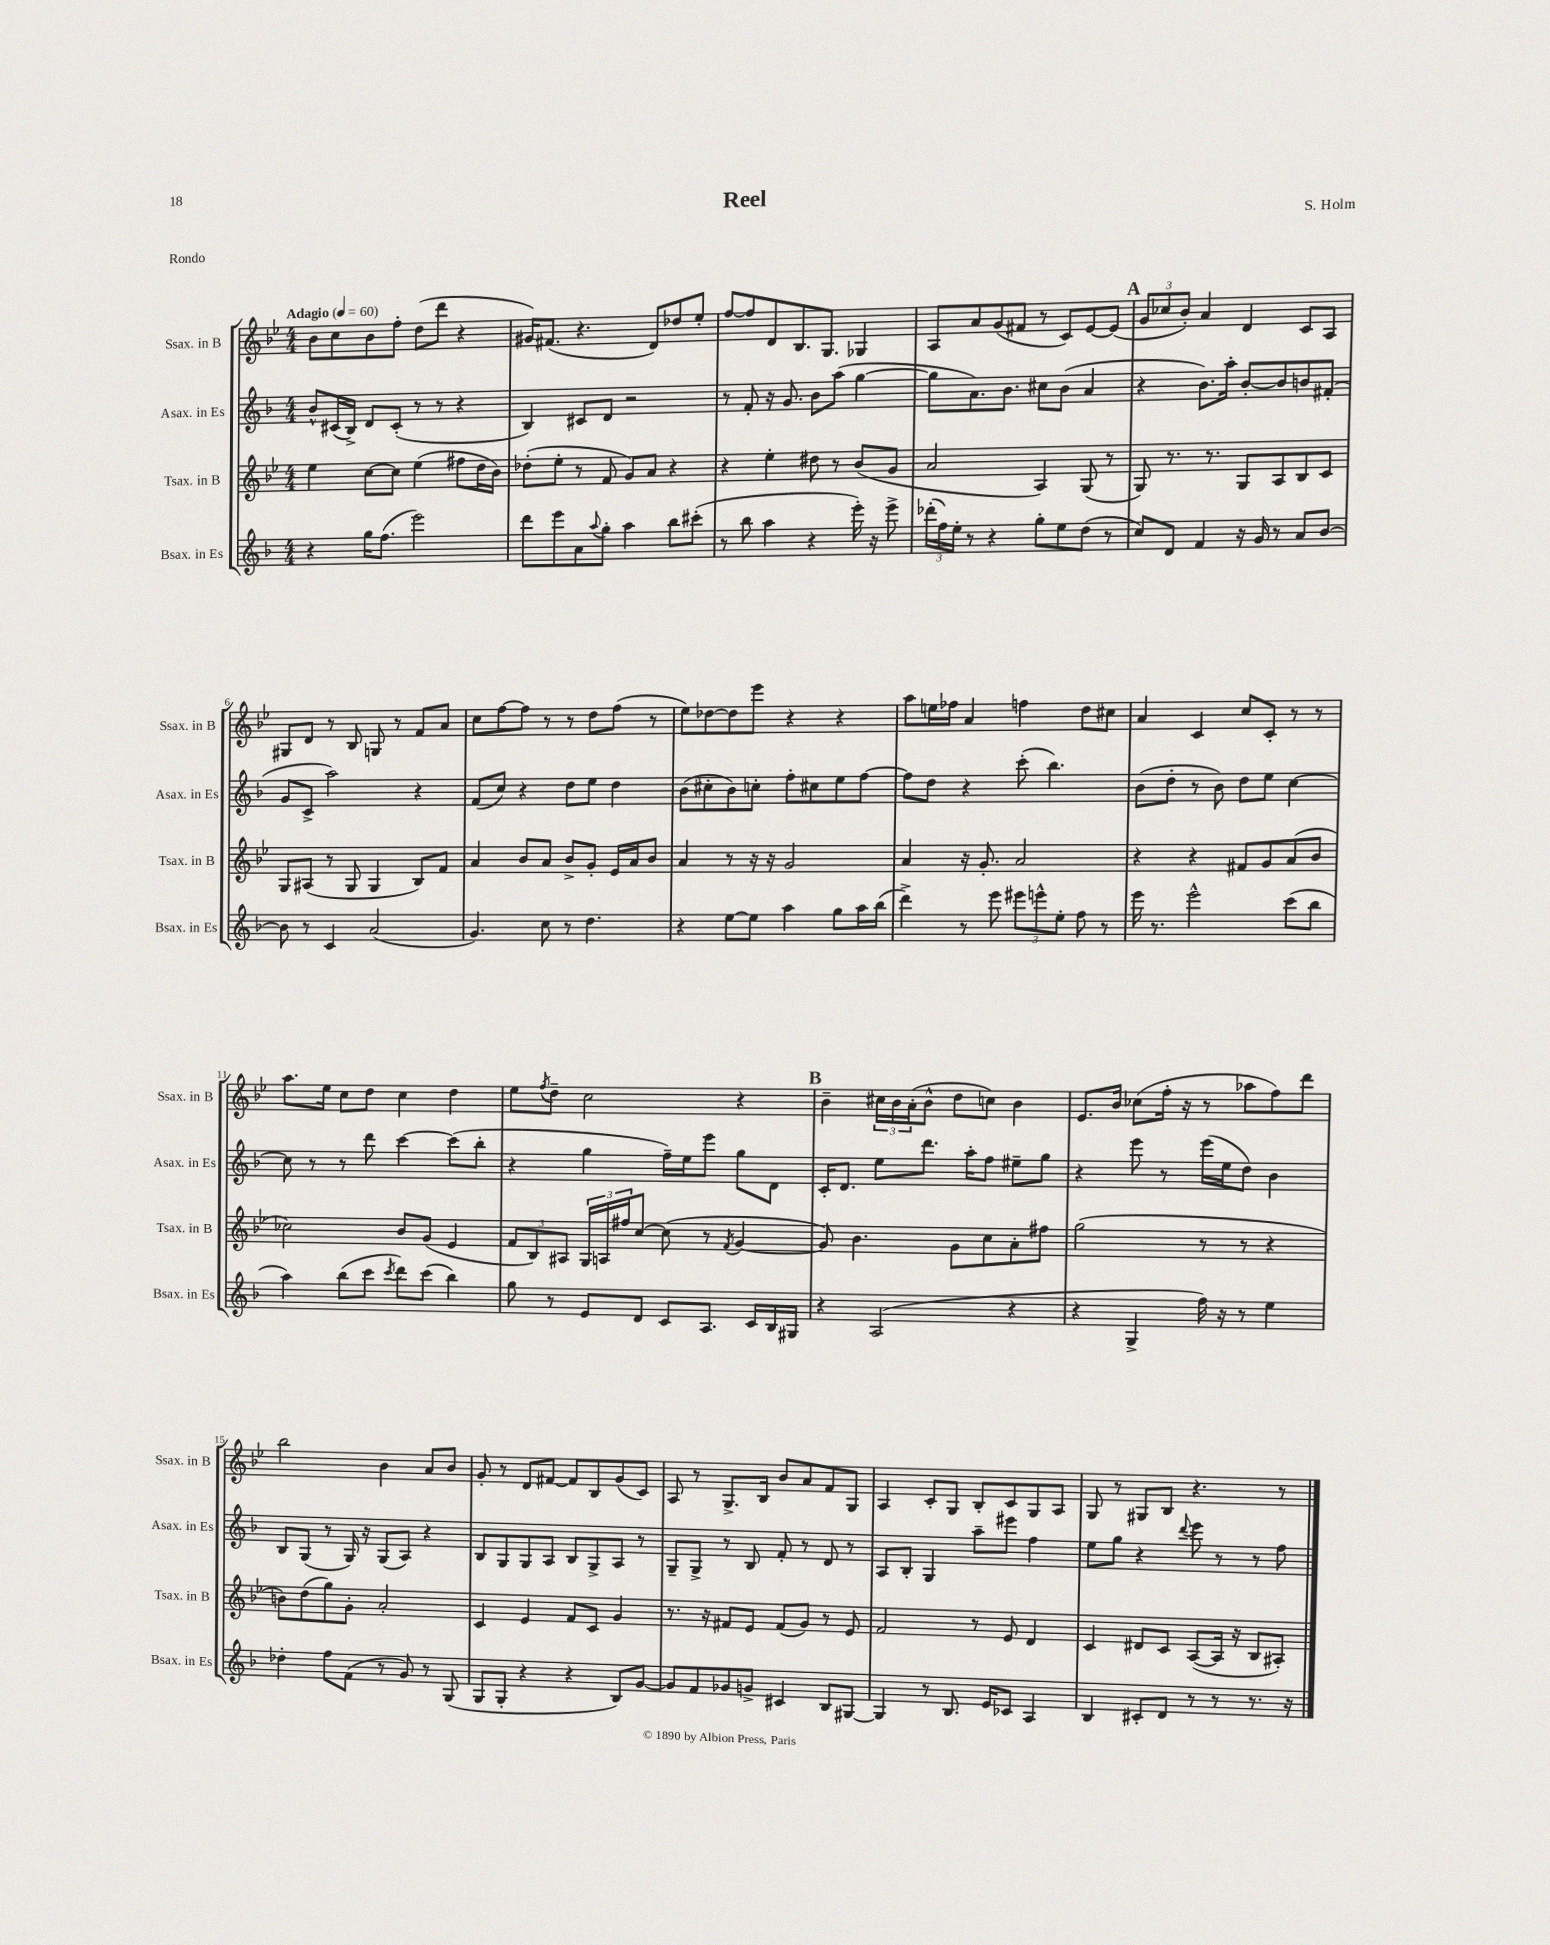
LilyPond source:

\header { title = "Reel" composer = "S. Holm" piece = "Rondo" }
<<
\new StaffGroup <<
\new Staff = "s0" \with { instrumentName = "Ssax. in B" shortInstrumentName = "Ssax. in B" } {
    \clef treble \key bes \major \numericTimeSignature \time 4/4 \tempo "Adagio" 4 = 60
    bes'8 c''8 bes'8 f''8-. d''8( d'''8 r4 |
    gis'16) fis'8.( r4. d'8) des''8 ees''8-. |
    f''8~ f''8 d'8 bes8. g8. ges4 |
    a8 a'8 g'8( fis'8 r8 c'8) ees'8~ ees'8( |
    \mark \markup { \bold "A" } \tuplet 3/2 { g'8 ces''8 bes'8-.) } a'4 d'4 c'8 a8 |
    gis8 d'8 r8 bes8 g8 r8 f'8 a'8 |
    c''8 f''8~ f''8 r8 r8 d''8 f''8( r8 |
    ees''8) des''8~ des''8 ees'''8 r4 r4 |
    a''8 e''16 fes''16 a'4 f''4 d''8 cis''8 |
    a'4 c'4 c''8 c'8-. r8 r8 |
    a''8. ees''16 c''8 d''8 c''4 d''4 |
    ees''8 \acciaccatura { f''8 } d''8-- c''2 r4 |
    \mark \markup { \bold "B" } bes'4-- \tuplet 3/2 { cis''16 bes'16 a'16-.( } bes'8-^ d''8 c''8) bes'4 |
    ees'8. bes'16 ces''8( f''16-. r16 r8 aes''8 f''8) d'''8 |
    bes''2 bes'4 a'8 bes'8 |
    g'8-. r8 d'8 fis'8~ fis'8 bes8 g'8( c'8) |
    a8 r8 g8.-> bes16 bes'8 a'8 f'8 g8 |
    a4 c'8-. g8 bes8-. c'8 g8 a8 |
    g8 r8 gis8 bes8 r4. r8 \bar "|." |
}
\new Staff = "s1" \with { instrumentName = "Asax. in Es" shortInstrumentName = "Asax. in Es" } {
    \clef treble \key f \major \numericTimeSignature \time 4/4
    bes'8-^ cis'16( bes16->) d'8 cis'8-.( r8 r8 r4 |
    bes4) cis'8 d'8 r2 |
    r8 f'8-. r16 g'8. bes'8 a''8( g''4~ |
    g''8 a'8.) bes'8. cis''8 bes'8( a'4 |
    \mark \markup { \bold "A" } r4 bes'8.) a''16-. bes'8~-. bes'8 b'8 fis'8-.( |
    g'8 c'8-> a''2) r4 |
    f'8( c''8) r4 d''8 e''8 d''4 |
    bes'8( cis''8-. bes'8) c''8-. f''8-. cis''8 e''8 f''8~ |
    f''8 d''8 r4 c'''8-.( bes''4.) |
    bes'8( d''8-. r8 bes'8) d''8 e''8 c''4~ |
    c''8 r8 r8 d'''8 c'''4~ c'''8( bes''8-. |
    r4 g''4 f''16--) e''16 e'''8 g''8 d'8 |
    \mark \markup { \bold "B" } c'16-. d'8. e''8 d'''8. a''16-. f''8 eis''8-- g''8 |
    r4 e'''8 r8 e'''16( e''16 d''8) bes'4 |
    bes8 g8( r8 g16) r16 g8( a8) r4 |
    bes8 g8 g8 a8 bes8 g8-> a8 r8 |
    g8-- g8-> r8 bes8 f'8-. r8 d'8 r8 |
    a8 bes8-. g4 a''8-- eis'''8 f''4 |
    e''8 g''8 r4 \appoggiatura { d'''8 } e'''8 r8 r8 f''8 \bar "|." |
}
\new Staff = "s2" \with { instrumentName = "Tsax. in B" shortInstrumentName = "Tsax. in B" } {
    \clef treble \key bes \major \numericTimeSignature \time 4/4
    ees''4 c''8~ c''8 ees''4( fis''8 d''16 bes'16) |
    des''8-.( ees''8-. r8 f'8 g'8) a'8 r4 |
    r4 ees''4-. dis''8 r8 bes'8( g'8 |
    a'2 a4) g8( r8 |
    \mark \markup { \bold "A" } g8) r8. r8. g8 a8 bes8 c'8 |
    g8 ais8( r8 g8 g4 bes8) f'8 |
    a'4 bes'8 a'8 bes'8-> g'8-. ees'16 a'16 bes'8 |
    a'4 r8 r16 r16 g'2 |
    a'4 r16 g'8.-. a'2 |
    r4 r4 fis'8 g'8 a'8( bes'8 |
    ces''2) bes'8 g'8( ees'4 |
    \tuplet 3/2 { f'8 bes8) ais8 } \tuplet 3/2 { g16 a16 fis''16 } c''8~ c''8( r8 \acciaccatura { f'8 } g'4~ |
    \mark \markup { \bold "B" } g'8) bes'4. g'8 c''8 a'8-. fis''8 |
    g''2( r8 r8 r4 |
    b'8) d''8( g''8) g'8-. a'2-. |
    c'4 ees'4 f'8 c'8 g'4 |
    r8. r16 fis'8 ees'8 fis'8( g'8) r8 ees'8 |
    f'2 r8 ees'8 d'4 |
    c'4 dis'8 c'8 a8~( a16 r16 bes8 ais8-.) \bar "|." |
}
\new Staff = "s3" \with { instrumentName = "Bsax. in Es" shortInstrumentName = "Bsax. in Es" } {
    \clef treble \key f \major \numericTimeSignature \time 4/4
    r4 g''16 f''8.( e'''2) |
    d'''8 e'''8 a'8 \appoggiatura { a''8 } g''8-. a''4 bes''8 cis'''8-.( |
    r8 bes''8 a''4 r4 e'''16-.) r16 e'''8-> |
    \tuplet 3/2 { des'''16-.( f''16) e''16-. } r8 r4 g''8-. e''8 d''8( r8 |
    \mark \markup { \bold "A" } c''8) d'8 f'4 r16 g'16 r8 a'8 bes'8~ |
    bes'8 r8 c'4 a'2( |
    g'4.) c''8 r8 d''4. |
    r4 e''8~ e''8 a''4 g''8 a''16 bes''16( |
    d'''4->) r8 e'''8 \tuplet 3/2 { eis'''8 e'''8-^ e''8-. } f''8 r8 |
    e'''16 r8. e'''2-^ c'''8( bes''8 |
    a''4) bes''8( c'''8 \acciaccatura { c'''8 } d'''8) c'''8( bes''4) |
    g''8 r8 e'8 d'8 c'8 a8. c'16 bes16 gis16 |
    \mark \markup { \bold "B" } r4 a2( r4 |
    r4 g4-> f''16) r16 r8 e''4 |
    des''4-. f''8 f'8( r8 g'8) r8 g8( |
    g8 g8-. r4 r4 bes8) g'8~ |
    g'8 f'8 ges'8 g'8-> cis'4 bes8 gis8~ |
    gis4 r8 bes8. e'16 ces'8 a4 |
    bes4 cis'8-. d'8 r8 r8 r8. r16 \bar "|." |
}
>>
>>
